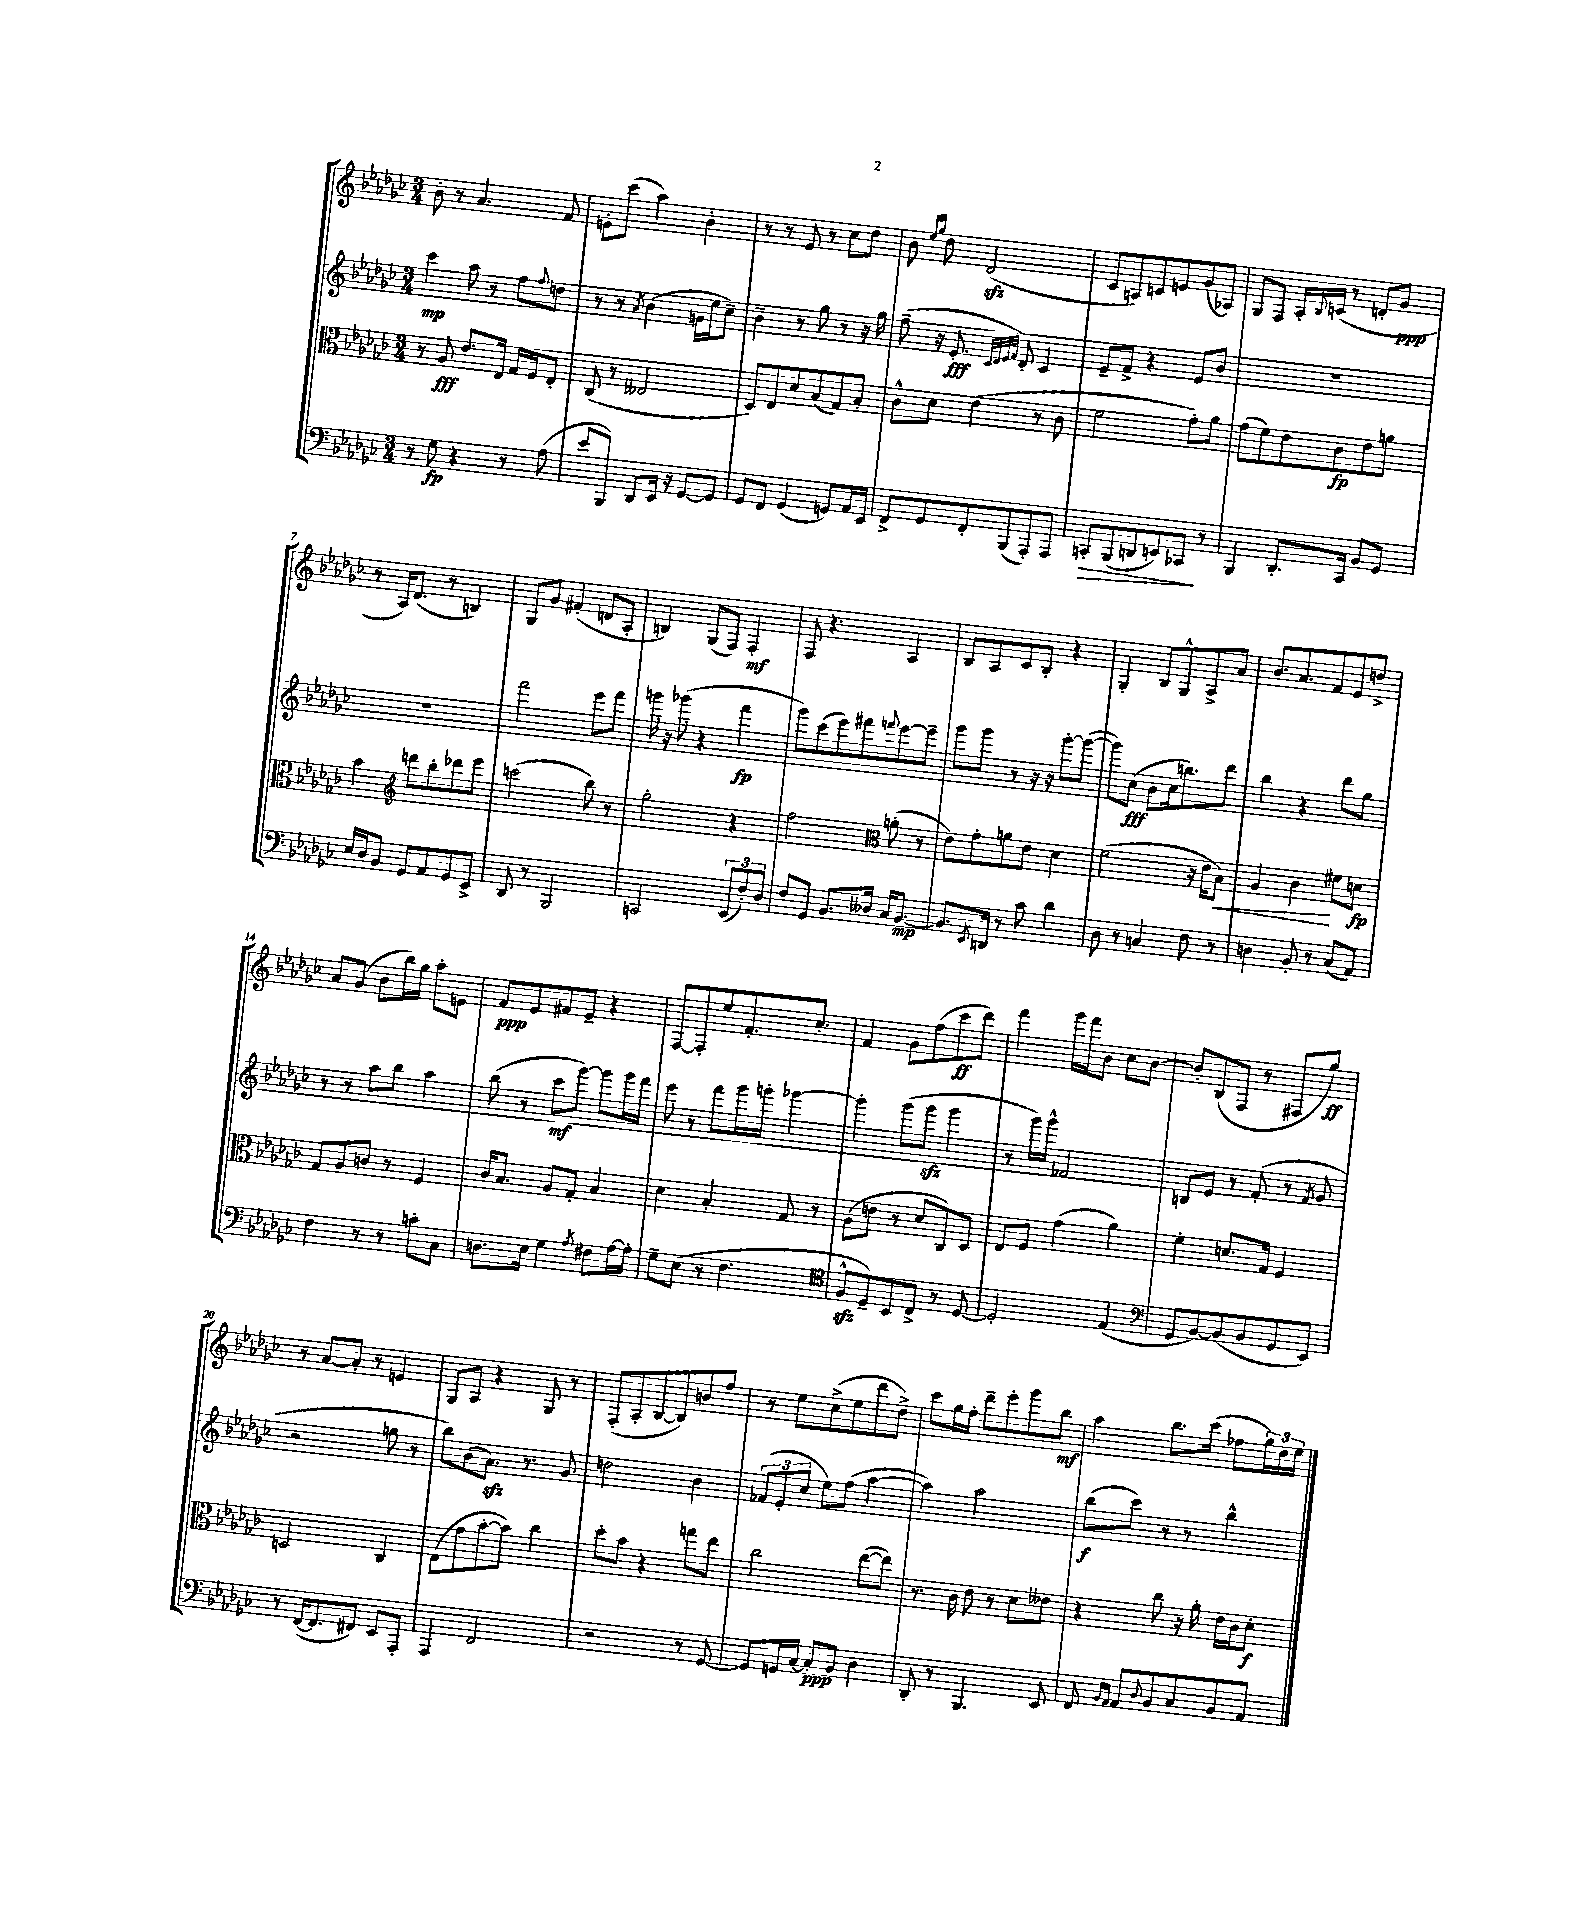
<<
\new StaffGroup <<
\new Staff = "s0" {
    \clef treble \key ges \major \numericTimeSignature \time 3/4
    bes'8-. r8 aes'4. f'8 |
    e'8-. ces'''8( aes''4) bes'4-. |
    r8 r8 ees'8 r8 ces''8 des''8 |
    bes'8 \grace { ees''16 ges''16 } des''8 des'2\sfz( |
    ces'8 a8) c'8 e'8 ges'8( aes8) |
    ges8 f8 aes16-. \appoggiatura { bes8 } c'16( r8 d'8-. ges'8\ppp |
    r8 aes16) des'8.( r8 b4) |
    ges8 ges'8 fis'4-.( d'8 aes8-. |
    b4) ges8( f8) f4-.\mf |
    f8 r4. aes4 |
    bes8 aes8 ces'8 bes8-. r4 |
    ges4-. bes8 ges8-^ aes8-> aes'8 |
    bes'8. aes'8. f'8 ees'8 d''8-> |
    aes'8 ges'8( bes'8 bes''16) ges''16 aes''8-. e'8 |
    f'8\ppp ees'8 fis'8 ees'8-- r4 |
    f8~ f8-. ees''8 f'8.-. ces''8.-. |
    f'4 ges'8 f''8( ces'''8\ff des'''8) |
    f'''4 ges'''16 f'''16 bes'8 ces''8 bes'8~ |
    bes'8-. bes8( f8 r8 fis8 ges''8\ff) |
    r8 aes'8~ aes'8-. r8 e'4 |
    ges8 aes8 r4 ges8 r8 |
    f8-.( aes8-. bes8~ bes8) b'8 f''8 |
    r8 ees''8 ces''8->( ees''8 des'''8 des''8->) |
    ces'''8 ges''16 f''16-. des'''8-- ees'''8-. ges'''8 bes''8\mf |
    aes''4 bes''8. ces'''16( fes''8 \tuplet 3/2 { ges''16) des''16 ees''16 } \bar "|." |
}
\new Staff = "s1" {
    \clef treble \key ges \major \numericTimeSignature \time 3/4
    ces'''4\mp aes''8 r8 f''8 \appoggiatura { f''8 } d''8 |
    r8 r8 \acciaccatura { aes'8 } bes'4( g'16 ees''16 ces''8--) |
    bes'4-- r8 ges''8 r8 r16 ges''16 |
    f''8--( r16 ees'8.-.\fff \grace { ces'32 des'32 ees'32 f'32 } des'8-.) ces'4 |
    ees'8-- f'8-> r4 ees'8 bes'8 |
    R2. |
    R2. |
    f'''2 ees'''8 f'''8 |
    g'''16 r16 ges'''8( r4 f'''4\fp |
    ges'''8) ces'''8( ees'''8) fis'''8 \appoggiatura { f'''8 } ees'''8~ ees'''8-- |
    ges'''8 ges'''8 r8 r16 r16 ges'''8~-. ges'''8~( |
    ges'''8) ces''8\fff( bes'8 ces''16 b''8.) des'''8 |
    bes''4 r4 des'''8 ges''8 |
    r8 r8 aes''8 bes''8 aes''4 |
    bes''8( r8 ces'''8\mf ges'''8~) ges'''8 ges'''16 f'''16 |
    ees'''8 r8 f'''8 ges'''16 g'''16-. ges'''4~ |
    ges'''4-. ges'''8( ges'''8\sfz ges'''4 |
    r8 ges'''16) ges'''16-^ fes'2 |
    b8 ees'8 r8 f'8-.( r8 \acciaccatura { f'8 } ges'8 |
    r2 g''8 r8 |
    bes''8) bes'8( aes'8.\sfz) r8. ges'8 |
    d''2 bes'4 |
    \tuplet 3/2 { fes'8( ees'8-. ces''8 } ees''8) f''8( aes''4~ |
    aes''4) aes''2 |
    bes''8\f( ces'''8) r8 r8 bes''4-^ \bar "|." |
}
\new Staff = "s2" {
    \clef alto \key ges \major \numericTimeSignature \time 3/4
    r8 aes8\fff ees'8. ees16 ges16 f16 ees8-. |
    ces8( r8 eeses2 |
    des8) ees8 des'8 bes8( ges8) bes8-. |
    ces'8-^ des'8 ees'4( r8 ces'8 |
    f'2 ges'8-.) aes'8 |
    ges'8( f'8) ees'8 ces'8\fp ees'8 a'8 |
    bes'4 \clef treble d'''8 bes''8-. des'''8 ees'''8 |
    c'''2( bes''8) r8 |
    ges''2-. r4 |
    f''2 \clef alto a'8-.( r8 |
    ees'8) ges'8-. a'8 ees'8 des'4 |
    f'2( r16 ees'16 bes8\<) |
    aes4 ces'4\! fis'8 d'8\fp |
    ges8 aes8 c'8 r8 f4 |
    ces'16 bes8. aes8 ges8-. bes4 |
    des'4 bes4-. ges8 r8 |
    aes8( e'8 r8 des'8 ces8) des8 |
    ees8 f8 ges'4( aes'4) |
    f'4-. d'8. ges16 f4 |
    d2 ces4 |
    ees8( ges'8 bes'8~-. bes'8) ces''4 |
    des''8-. bes'8 r4 g''8 ees''8 |
    ces''2 ees''8~( ees''8) |
    r8. ces'16 ees'8 r8 des'8 eeses'8 |
    r4 ces''8 r16 aes'16-. ees'16 ces'16 des'8-.\f \bar "|." |
}
\new Staff = "s3" {
    \clef bass \key ges \major \numericTimeSignature \time 3/4
    r8 ges8\fp r4 r8 aes8( |
    ees'8 bes,,8) des,8 ees,16 r16 ges,8~ ges,8 |
    ges,8 f,8 ges,4( g,8) aes,16 ees,16 |
    f,8-> ges,8 f,8-. bes,,8( aes,,8-.) aes,,8 |
    c,8-.\> bes,,8( d,8 e,8) ces,8\! r8 |
    bes,,4 des,8.-. ces,16 bes,8 ges,8 |
    ees16 des16 bes,8 ges,8 aes,8 ges,8 ees,8-> |
    des,8 r8 bes,,2 |
    c,2 \tuplet 3/2 { ees,8( f8-.) des8 } |
    f8 ges,8 bes,8. deses16 ces16 bes,8.~\mp |
    bes,8. \acciaccatura { ees,8 } d,16 r8 ces'8 des'4 |
    des8 r8 c4 f8 r8 |
    d4 bes,8-. r8 ces8( aes,8) |
    f4 r8 r8 c'8-. ces8 |
    d8. ees16 ges4 \acciaccatura { aes8 } fis8 aes16~ aes16-. |
    ges8-- ees8( r8 f4. |
    \clef tenor f8-^\sfz des8--) bes,8 ces8-> r8 des8~ |
    des2-. ees4( |
    \clef bass ges,8 bes,8~) bes,8( bes,8 ges,8 ees,8) |
    r8 f,16~( f,8. fis,8) ees,8 aes,,8-. |
    aes,,4 f,2 |
    r2 r8 ges,8~ |
    ges,8 g,16 ces16~ ces8-.\ppp bes,8 des4 |
    des,8-. r8 bes,,4. ees,8 |
    f,8 \grace { bes,16 aes,16 } aes,8 \appoggiatura { des8 } bes,8 ces8 bes,8 aes,8 \bar "|." |
}
>>
>>
